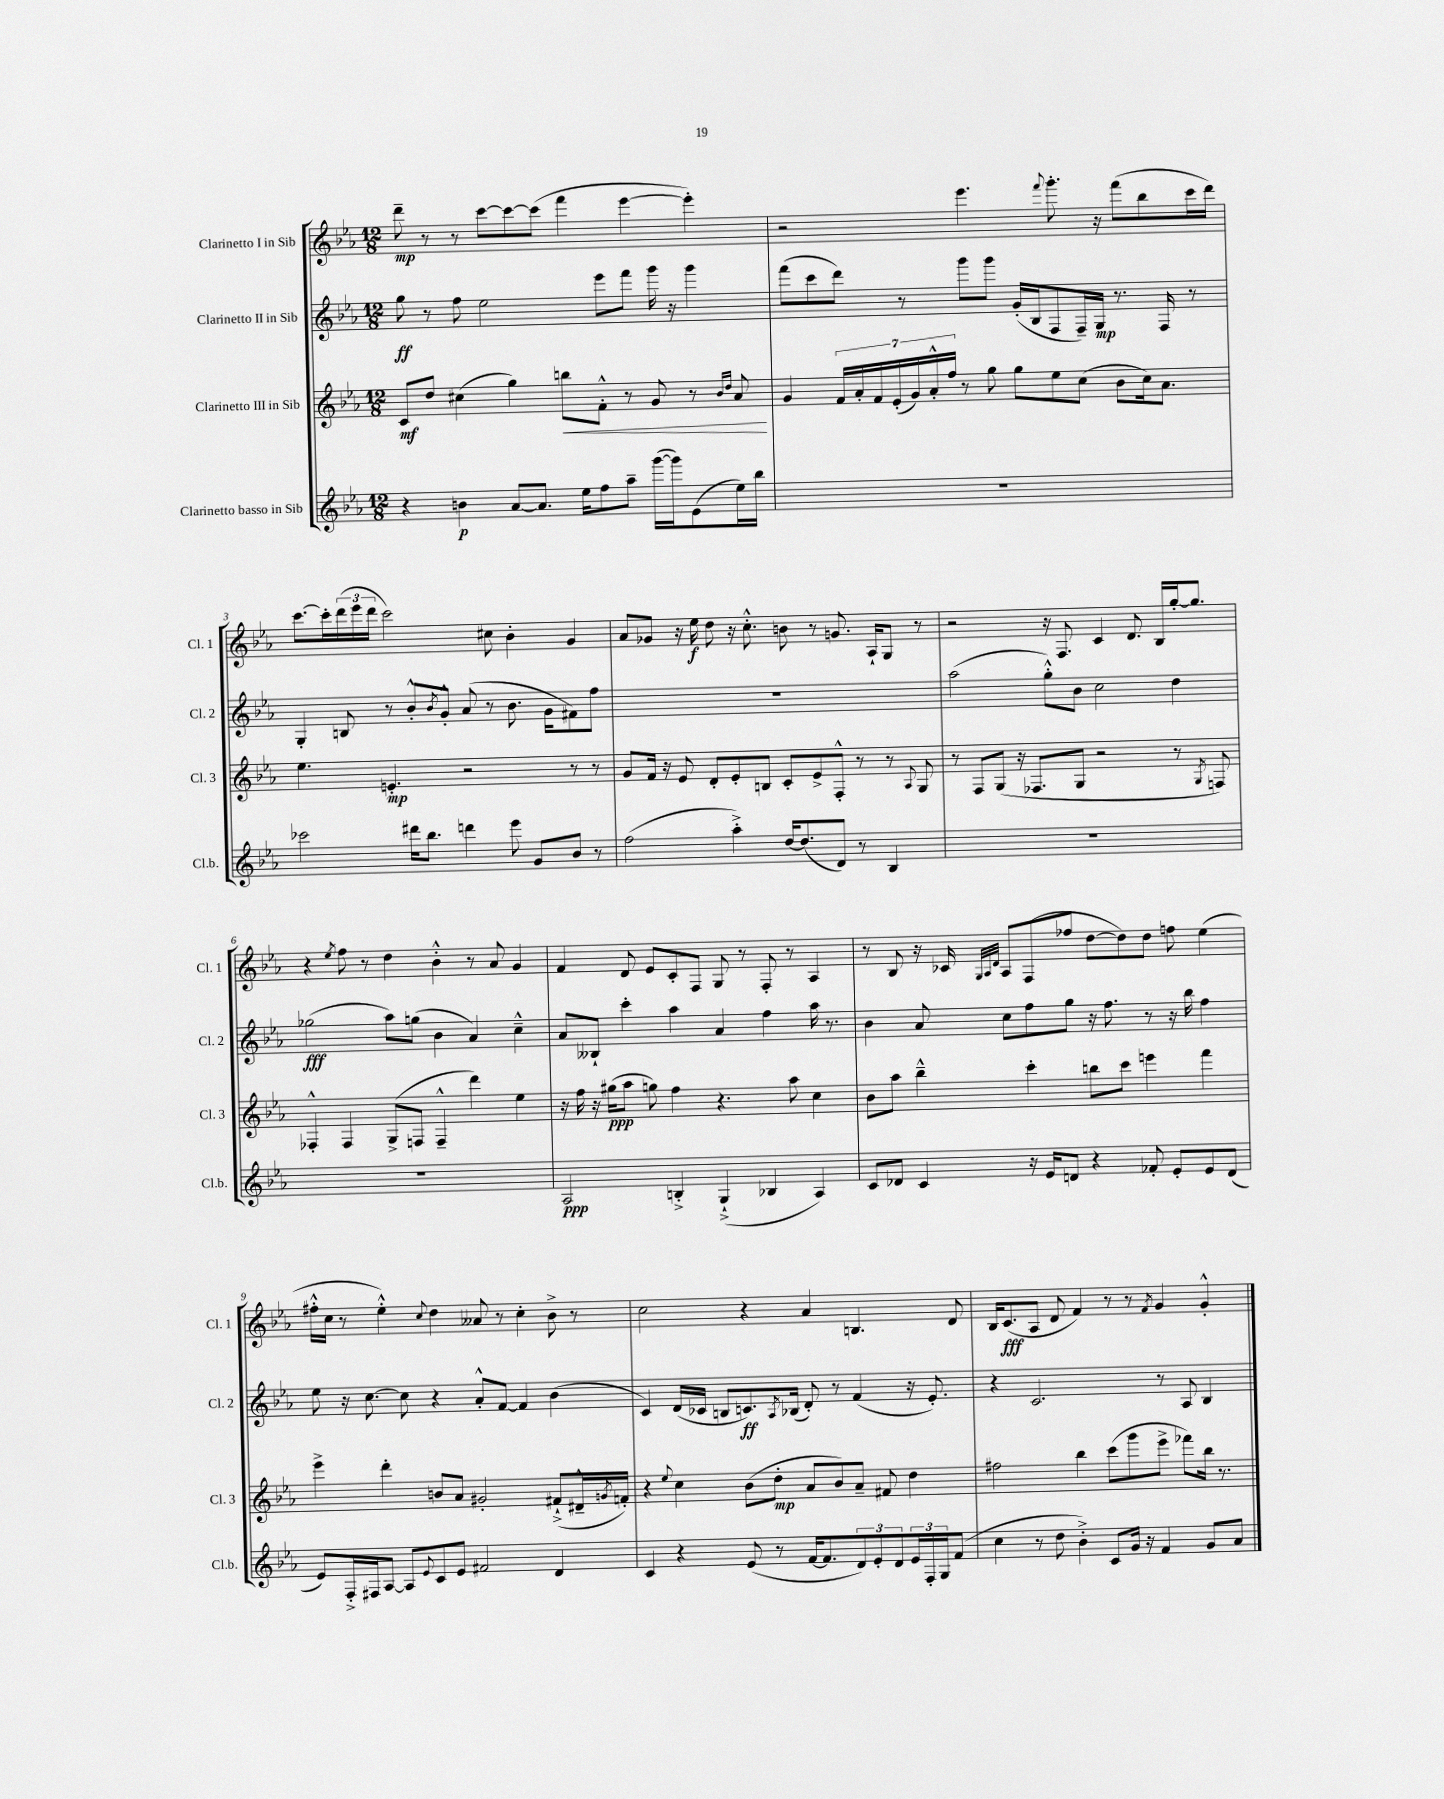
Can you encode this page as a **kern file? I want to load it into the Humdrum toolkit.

**kern	**dynam	**kern	**dynam	**kern	**dynam	**kern	**dynam
*part4	*part4	*part3	*part3	*part2	*part2	*part1	*part1
*staff4	*staff4	*staff3	*staff3	*staff2	*staff2	*staff1	*staff1
*I"Clarinetto basso in Sib	*	*I"Clarinetto III in Sib	*	*I"Clarinetto II in Sib	*	*I"Clarinetto I in Sib	*
*I'Cl.b.	*	*I'Cl. 3	*	*I'Cl. 2	*	*I'Cl. 1	*
*clefG2	*	*clefG2	*	*clefG2	*	*clefG2	*
*k[b-e-a-]	*	*k[b-e-a-]	*	*k[b-e-a-]	*	*k[b-e-a-]	*
*M12/8	*	*M12/8	*	*M12/8	*	*M12/8	*
=1	=1	=1	=1	=1	=1	=1	=1
4r	.	8c/L	mf	8gg\	ff	8ddd~\	mp
.	.	8dd/J	.	8r	.	8r	.
4bn\	p	(4cc#X\	.	8ff\	.	8r	.
.	.	.	.	2ee-\	.	[8ccc\L	.
[8a-/L	.	4gg\)	.	.	.	8ccc\_	.
8.a-/J]	.	.	.	.	.	(8ccc\J]	.
!	!	!	!LO:HP:b	!	!	!	!
.	.	8bbn\L	<	.	.	4fff\	.
16ee-\KL	.	.	.	.	.	.	.
8ff\	.	8f'^^\J	.	8eee-\L	.	.	.
8aa-~\J	.	8r	.	8fff\J	.	[4eee-\	.
([16ggg\LL	.	8g/	.	16ggg\	.	.	.
16ggg\J])	.	.	.	16r	.	.	.
(8e-\	.	8r	.	4ggg\	.	4eee-'\])	.
.	.	16qqb-/LL	.	.	.	.	.
.	.	16qqdd/JJ	.	.	.	.	.
16ee-\L)	.	8a-/	.	.	.	.	.
16bb-\JJ	.	.	.	.	.	.	.
.	.	.	[	.	.	.	.
=2	=2	=2	=2	=2	=2	=2	=2
1.r	.	4g/	.	(8fff\L	.	2r	.
.	.	.	.	8ccc\	.	.	.
.	.	28f/LL	.	8ddd\J)	.	.	.
.	.	28a-'/	.	.	.	.	.
.	.	28f/	.	.	.	.	.
.	.	(28e-'/	.	.	.	.	.
.	.	.	.	8r	.	.	.
.	.	28g/)	.	.	.	.	.
.	.	28a-'^^/	.	.	.	.	.
.	.	28ff/JJ	.	.	.	.	.
.	.	8r	.	8ggg\L	.	4.eee-\	.
.	.	8gg\	.	8ggg\J	.	.	.
.	.	8gg\L	.	(16g'/LL	.	.	.
.	.	.	.	16B-/J	.	.	.
.	.	.	.	.	.	8qqfff/	.
.	.	8ee-\	.	8F/	.	8.ggg'\	.
.	.	(8cc\J	.	16F~/L)	.	.	.
.	.	.	.	16G/JJ	mp	16r	.
.	.	8b-\L	.	8.r	.	(8fff\L	.
.	.	16cc\k)	.	.	.	8bb-\	.
.	.	8.a-\J	.	16F/	.	.	.
.	.	.	.	8r	.	16ccc\L	.
.	.	.	.	.	.	16ddd\JJ)	.
!!LO:LB:g=z
=3	=3	=3	=3	=3	=3	=3	=3
2ccc-X\	.	4.ee-\	.	4G'/	.	[8.ccc\L	.
.	.	.	.	.	.	16ccc'\L]	.
.	.	.	.	8Bn/	.	(24ddd\	.
.	.	.	.	.	.	24eee-\	.
.	.	.	.	.	.	24ddd\JJ	.
.	.	4.en'/	mp	8r	.	2ccc\)	.
16ddd#X\KL	.	.	.	8b-'^^/L	.	.	.
8.bb-\J	.	.	.	.	.	.	.
.	.	.	.	8qb-/	.	.	.
.	.	.	.	8g'^^/J	.	.	.
4dddn\	.	2r	.	(8a-/	.	.	.
.	.	.	.	8r	.	8cc#X\	.
8eee-\	.	.	.	8.b-\	.	4b-'\	.
8g/L	.	.	.	.	.	.	.
.	.	.	.	16g\KL	.	.	.
8b-/J	.	8r	.	8f#X\)	.	4g/	.
8r	.	8r	.	8ff\J	.	.	.
=4	=4	=4	=4	=4	=4	=4	=4
(2ff\	.	8g/L	.	1.r	.	8a-/L	.
.	.	16f/Jk	.	.	.	8g-X/J	.
.	.	16r	.	.	.	.	.
.	.	8e-/	.	.	.	16r	.
.	.	.	.	.	.	16ee-\	f
.	.	8d'/L	.	.	.	8dd\	.
4aa-'^\)	.	8e-'/	.	.	.	16r	.
.	.	.	.	.	.	8.cc'^^\	.
.	.	8Bn/J	.	.	.	.	.
[16dd/KL	.	8c'/L	.	.	.	8bn\	.
(8.dd/]	.	.	.	.	.	.	.
.	.	8e-^/	.	.	.	8r	.
8d/J)	.	8F'^^/J	.	.	.	8.gn/	.
8r	.	8r	.	.	.	.	.
.	.	.	.	.	.	16A-`/KL	.
4B-/	.	8r	.	.	.	8G/J	.
.	.	8qqA-/	.	.	.	.	.
.	.	8G/	.	.	.	8r	.
=5	=5	=5	=5	=5	=5	=5	=5
1.r	.	8r	.	(2aa-\	.	2r	.
.	.	8F/L	.	.	.	.	.
.	.	(8G/J	.	.	.	.	.
.	.	16r	.	.	.	.	.
.	.	8.F-X/L	.	.	.	.	.
.	.	.	.	8gg'^^\L)	.	16r	.
.	.	.	.	.	.	8.F/	.
.	.	8G/J	.	8b-\J	.	.	.
.	.	2r	.	2cc\	.	4c/	.
.	.	.	.	.	.	8.d/	.
.	.	.	.	.	.	16B-/LL	.
.	.	8r	.	4dd\	.	[16gg'/J	.
.	.	.	.	.	.	8.gg/J]	.
.	.	8qG/	.	.	.	.	.
.	.	8Fn/)	.	.	.	.	.
!!LO:LB:g=z
=6	=6	=6	=6	=6	=6	=6	=6
1.r	.	4F-X'^^/	.	(2gg-X\	fff	4r	.
.	.	.	.	.	.	8qee-/	.
.	.	4F-/	.	.	.	8ff\	.
.	.	.	.	.	.	8r	.
.	.	(8G^/L	.	8aa-\L)	.	4dd\	.
.	.	8Fn/J	.	(8ggn\J	.	.	.
.	.	4F~^^/	.	4b-\	.	4b-'^^\	.
.	.	4ddd\)	.	4a-/)	.	8r	.
.	.	.	.	.	.	8a-/	.
.	.	4ee-\	.	4cc~^^\	.	4g/	.
=7	=7	=7	=7	=7	=7	=7	=7
2A-/	ppp	16r	.	8a-/L	.	4f/	.
.	.	16ff\	.	.	.	.	.
.	.	16r	.	8B--X`/J	.	.	.
.	.	(16gg#X\KL	ppp	.	.	.	.
.	.	8aa-\J	.	4ccc'\	.	8d/	.
.	.	8ggn\)	.	.	.	8e-/L	.
4Bn'^/	.	4ff\	.	4aa-\	.	8c'/	.
.	.	.	.	.	.	8F/J	.
(4G`^/	.	4.r	.	4a-/	.	8G/	.
.	.	.	.	.	.	8r	.
4B-X/	.	.	.	4ff\	.	8F'/	.
.	.	8aa-\	.	.	.	8r	.
4A-/)	.	4cc\	.	16aa-\	.	4A-/	.
.	.	.	.	8.r	.	.	.
=8	=8	=8	=8	=8	=8	=8	=8
8c/L	.	8b-\L	.	4b-\	.	8r	.
8d-X/J	.	8aa-\J	.	.	.	8B-/	.
4c/	.	4bb-~^^\	.	8a-/	.	16r	.
.	.	.	.	.	.	16c-X/	.
.	.	.	.	.	.	32qqG/LLL	.
.	.	.	.	.	.	32qqA-/	.
.	.	.	.	.	.	32qqd/JJJ	.
.	.	.	.	8cc\L	.	8A-/L	.
16r	.	4ccc'\	.	8ff\	.	(8F/	.
16e-/KL	.	.	.	.	.	.	.
8dn/J	.	.	.	8gg\J	.	8ff-X/J	.
4r	.	8bbn\L	.	16r	.	[8dd\L	.
.	.	.	.	8.ff\	.	.	.
.	.	8ccc\J	.	.	.	8dd\])	.
8f-X'/	.	4eeen\	.	8r	.	8dd\J	.
8e-'/L	.	.	.	16r	.	8ffn\	.
.	.	.	.	16bb-\	.	.	.
8e-/	.	4fff\	.	4ff\	.	(4ee-\	.
(8d/J	.	.	.	.	.	.	.
!!LO:LB:g=z
=9	=9	=9	=9	=9	=9	=9	=9
8e-/L)	.	4eee-^\	.	8ee-\	.	16ff#X'^^\LL	.
.	.	.	.	.	.	16cc\JJ	.
16F'^/L	.	.	.	16r	.	8r	.
16F#X/J	.	.	.	[8.cc\	.	.	.
[8A-/J	.	4ddd'\	.	.	.	4ee-'^^\)	.
8A-/L]	.	.	.	8cc\]	.	.	.
8qqe-/	.	.	.	.	.	8qqcc/	.
8c/	.	8bn/L	.	4r	.	4dd\	.
8e-/J	.	8a-/J	.	.	.	.	.
2f#X/	.	2g#X'/	.	8a-'^^/L	.	8a--X/	.
.	.	.	.	[8f/J	.	8r	.
.	.	.	.	4f/]	.	4cc'\	.
4d/	.	(8f#X`^/L	.	(4b-\	.	8b-^\	.
.	.	16d#X~^^/L	.	.	.	8r	.
.	.	8qgn/	.	.	.	.	.
.	.	16fn'/JJ)	.	.	.	.	.
=10	=10	=10	=10	=10	=10	=10	=10
4c/	.	4r	.	4c/)	.	2cc\	.
.	.	8qqee-/	.	.	.	.	.
4r	.	4cc\	.	(16d/LL	.	.	.
.	.	.	.	16c-X/JJ	.	.	.
.	.	.	.	8Bn/L	.	.	.
(8e-/	.	(8b-\L	.	8.cn/)	ff	4r	.
8r	.	8dd'\J	mp	.	.	.	.
.	.	.	.	8qA-/	.	.	.
.	.	.	.	(16B-X/Jk	.	.	.
[16f/KL	.	8a-/L	.	8d'/)	.	4a-/	.
8.f/]	.	.	.	.	.	.	.
.	.	8b-/)	.	8r	.	.	.
12d/)	.	8a-~/J	.	(4f/	.	4.Bn/	.
12e-'/	.	.	.	.	.	.	.
.	.	8f#X/	.	.	.	.	.
12d/	.	.	.	.	.	.	.
24e-/L	.	4dd\	.	16r	.	.	.
24F'/	.	.	.	.	.	.	.
.	.	.	.	8.e-'/)	.	.	.
24G/J	.	.	.	.	.	.	.
(8f/J	.	.	.	.	.	8d/	.
=11	=11	=11	=11	=11	=11	=11	=11
4cc\	.	2ff#X\	.	4r	.	16B-/KL	.
.	.	.	.	.	.	(8.c/	fff
8r	.	.	.	2.c/	.	8A-/J	.
8dd\	.	.	.	.	.	8d/	.
4b-'^\)	.	4bb-\	.	.	.	4f/)	.
8c/L	.	(8ccc\L	.	.	.	8r	.
16g/Jk	.	8ggg\	.	.	.	8r	.
16r	.	.	.	.	.	.	.
.	.	.	.	.	.	8qf/	.
4f/	.	8eee-^\J	.	8r	.	4g/	.
.	.	8fff-X\L)	.	8A-/	.	.	.
8g/L	.	16bb-\Jk	.	4B-/	.	4g'^^/	.
.	.	8.r	.	.	.	.	.
8a-/J	.	.	.	.	.	.	.
==	==	==	==	==	==	==	==
*-	*-	*-	*-	*-	*-	*-	*-
